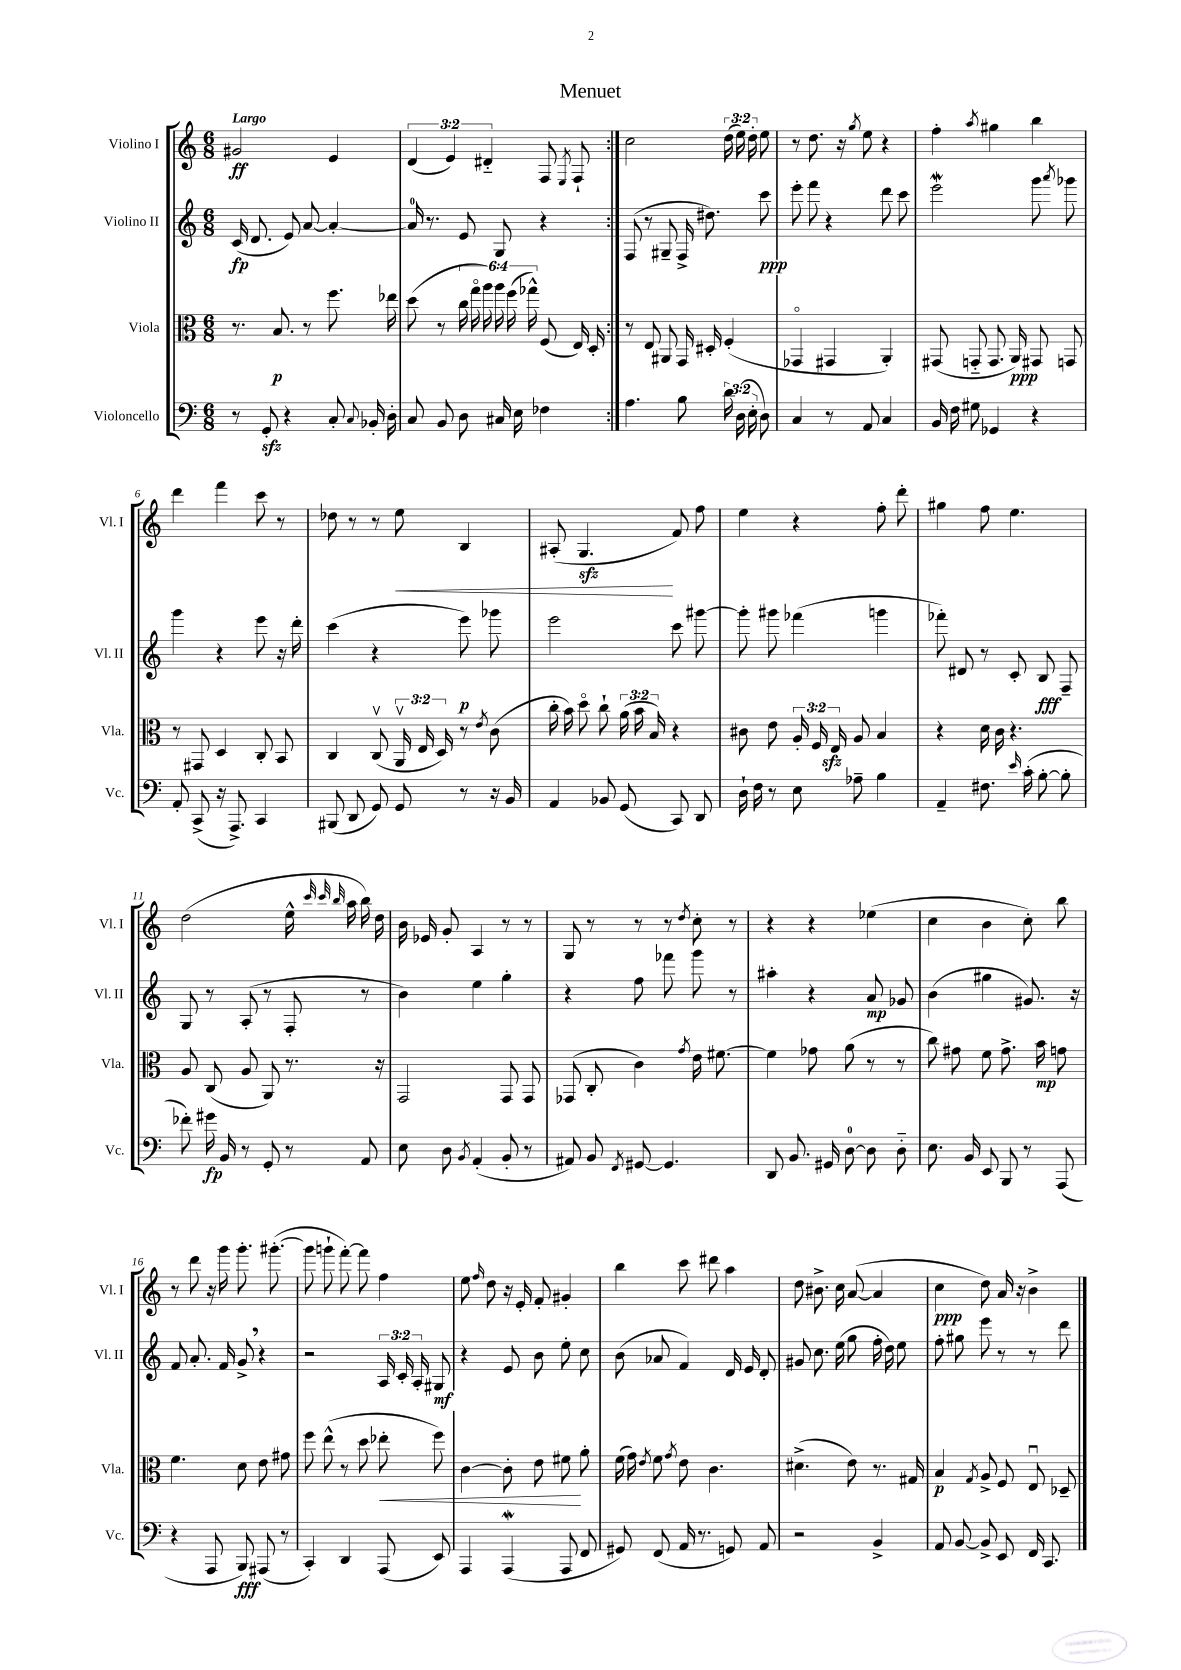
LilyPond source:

\header { title = "Menuet" }
<<
\new StaffGroup <<
\new Staff = "s0" \with { instrumentName = "Violino I" shortInstrumentName = "Vl. I" } {
    \clef treble \key c \major \numericTimeSignature \time 6/8 \override Staff.TupletNumber.text = #tuplet-number::calc-fraction-text \tempo "Largo"
    \autoBeamOff \repeat volta 2 { gis'2\ff e'4 |
    \tuplet 3/2 { d'4( e'4) dis'4-_ } f8 \acciaccatura { e8 } f8-! | }
    c''2 \tuplet 3/2 { d''16( e''16) d''16-. } e''8 |
    r8 d''8. r16 \acciaccatura { g''8 } e''8 r4 |
    f''4-. \acciaccatura { a''8 } gis''4 b''4 |
    d'''4 f'''4 c'''8 r8 |
    des''8 r8 r8 e''8\< b4 |
    ais8-.( g4.\sfz\! f'8) f''8 |
    e''4 r4 f''8-. d'''8-. |
    gis''4 f''8 e''4. |
    d''2( e''16-^ \grace { c'''32 c'''32 b''32 } a''16 b''16) d''16 |
    b'16 ees'16 g'8-. a4 r8 r8 |
    g8 r8 r8 r8 \acciaccatura { d''8 } c''8-. r8 |
    r4 r4 ees''4( |
    c''4 b'4 c''8-.) b''8 |
    r8 d'''8 r16 g'''16 g'''8.-. gis'''8.~-.( |
    gis'''8 g'''8-! f'''8~-.) f'''8 f''4 |
    e''8 \grace { f''16 } d''8 r16 e'16-. f'8-. gis'4-. |
    b''4 c'''8 dis'''8 a''4 |
    d''8 bis'8.-> c''16 a'8~( a'4 |
    c''4\ppp d''8) a'16 r16 b'4-> \bar "|." |
}
\new Staff = "s1" \with { instrumentName = "Violino II" shortInstrumentName = "Vl. II" } {
    \clef treble \key c \major \numericTimeSignature \time 6/8 \override Staff.TupletNumber.text = #tuplet-number::calc-fraction-text
    \autoBeamOff \repeat volta 2 { c'16\fp( d'8. e'8) a'8~ a'4~-. |
    a'16-0 r8. e'8 g8 r4 | }
    f8( r8 gis8-- f16-> dis''8.) c'''8\ppp |
    e'''8-. f'''8 r4 d'''8 c'''8 |
    e'''2\mordent g'''8 \acciaccatura { a'''8 } ges'''8 |
    g'''4 r4 e'''8 r16 d'''16-. |
    c'''4( r4 e'''8\p) ges'''8 |
    e'''2 c'''8 gis'''8~ |
    gis'''8-. gis'''8 fes'''4( g'''4 |
    fes'''8-.) dis'8 r8 c'8-. b8\fff f8-- |
    g8 r8 a8-.( r8 f8-. r8 |
    b'4) e''4 g''4-. |
    r4 f''8 fes'''8 g'''8 r8 |
    ais''4-. r4 a'8\mp ges'8 |
    b'4( gis''4 gis'8.) r16 |
    f'8 a'8.-. f'16 g'8-> \breathe r4 |
    r2 \tuplet 3/2 { a16 c'16-. a16-. } gis8\mf |
    r4 e'8 b'8 e''8-. c''8 |
    b'8( aes'8 f'4) d'16 e'16 d'8-. |
    gis'8 c''8. e''16( g''8 f''16-. d''16) e''8 |
    f''8-. gis''8 e'''8 r8 r8 d'''8 \bar "|." |
}
\new Staff = "s2" \with { instrumentName = "Viola" shortInstrumentName = "Vla." } {
    \clef alto \key c \major \numericTimeSignature \time 6/8 \override Staff.TupletNumber.text = #tuplet-number::calc-fraction-text
    \autoBeamOff \repeat volta 2 { r8. b8.\p r8 f''8. ees''16 |
    d''8( r8 \tuplet 6/4 { c''16 g''16\flageolet a''16) a''16 f''16( ges''16-^) } f8( e16) d16-. | }
    r8 e8 ais,8 g,16 dis16-. f4-.( |
    ges,4\flageolet gis,4 a,4-.) |
    gis,8( g,8-_ g,8. a,16\ppp) gis,8 g,8 |
    r8 gis,8 d4 c8-. b,8 |
    c4 c8\upbow( \tuplet 3/2 { a,16\upbow e16 d16) } r8 \acciaccatura { e'8 } c'8( |
    c''16-. b'16) d''8\flageolet c''8-! \tuplet 3/2 { a'16( b'16 b16) } r4 |
    cis'8 e'8 \tuplet 3/2 { a16-. f16 e16\sfz } a8 b4 |
    r4 d'16 c'16 r4. |
    a8 c8( a8 a,8) r8. r16 |
    g,2 g,8 g,8 |
    ges,8( c8-. c'4) \acciaccatura { g'8 } e'16 fis'8.~ |
    fis'4 ges'8 a'8( r8 r8 |
    c''8) gis'8 f'8 gis'8.-> b'16\mp g'8 |
    f'4. d'8 e'8 gis'8 |
    f''8 e''8-^( r8 d''8 ees''8-.\< f''8) |
    c'4~ c'8-. e'8 fis'8\! a'8-. |
    f'16( g'16) \acciaccatura { e'8 } f'8 \acciaccatura { g'8 } e'8 c'4. |
    dis'4.->( e'8) r8. gis16 |
    b4\p \acciaccatura { g8 } a8-> f8 e8\downbow des8-- \bar "|." |
}
\new Staff = "s3" \with { instrumentName = "Violoncello" shortInstrumentName = "Vc." } {
    \clef bass \key c \major \numericTimeSignature \time 6/8 \override Staff.TupletNumber.text = #tuplet-number::calc-fraction-text
    \autoBeamOff \repeat volta 2 { r8 g,8-.\sfz r4 c8-. \appoggiatura { c8 } bes,16-. d16-. |
    c8 b,8 d8 cis16 e16 fes4 | }
    a4. b8 \tuplet 3/2 { d'16 d16( e16-. } d8) |
    c4 r8 a,8 c4 |
    b,16 f16 gis8 ges,4 r4 |
    a,8-. c,8->( r16 a,,8.->) c,4 |
    bis,,8( d,8 g,8) g,8 r8 r16 b,16 |
    a,4 bes,8 g,8( c,8) d,8 |
    d16-! f16 r8 e8 aes8-- b4 |
    a,4-- fis8. \grace { e'16 } c'16-.( b8~-. b8-. |
    fes'8-.) gis'16\fp b,16 r8 g,8-. r8 a,8 |
    e8 d8 \acciaccatura { b,8 } a,4-.( b,8-. r8 |
    ais,8) b,8 \acciaccatura { f,8 } gis,8~ gis,4. |
    d,8 b,8. gis,16 d8-0~ d8 d8-_ |
    e8. b,16 e,8 b,,8 r8 a,,8( |
    r4 a,,8 b,,8\fff) ais,,8( r8 |
    c,4-.) d,4 a,,8( e,8) |
    a,,4 a,,4\mordent( a,,8 f,8 |
    gis,8) f,8( a,16 r8. g,8) a,8 |
    r2 b,4-> |
    a,8 b,8~ b,8-> e,8 f,16 c,8. \bar "|." |
}
>>
>>
